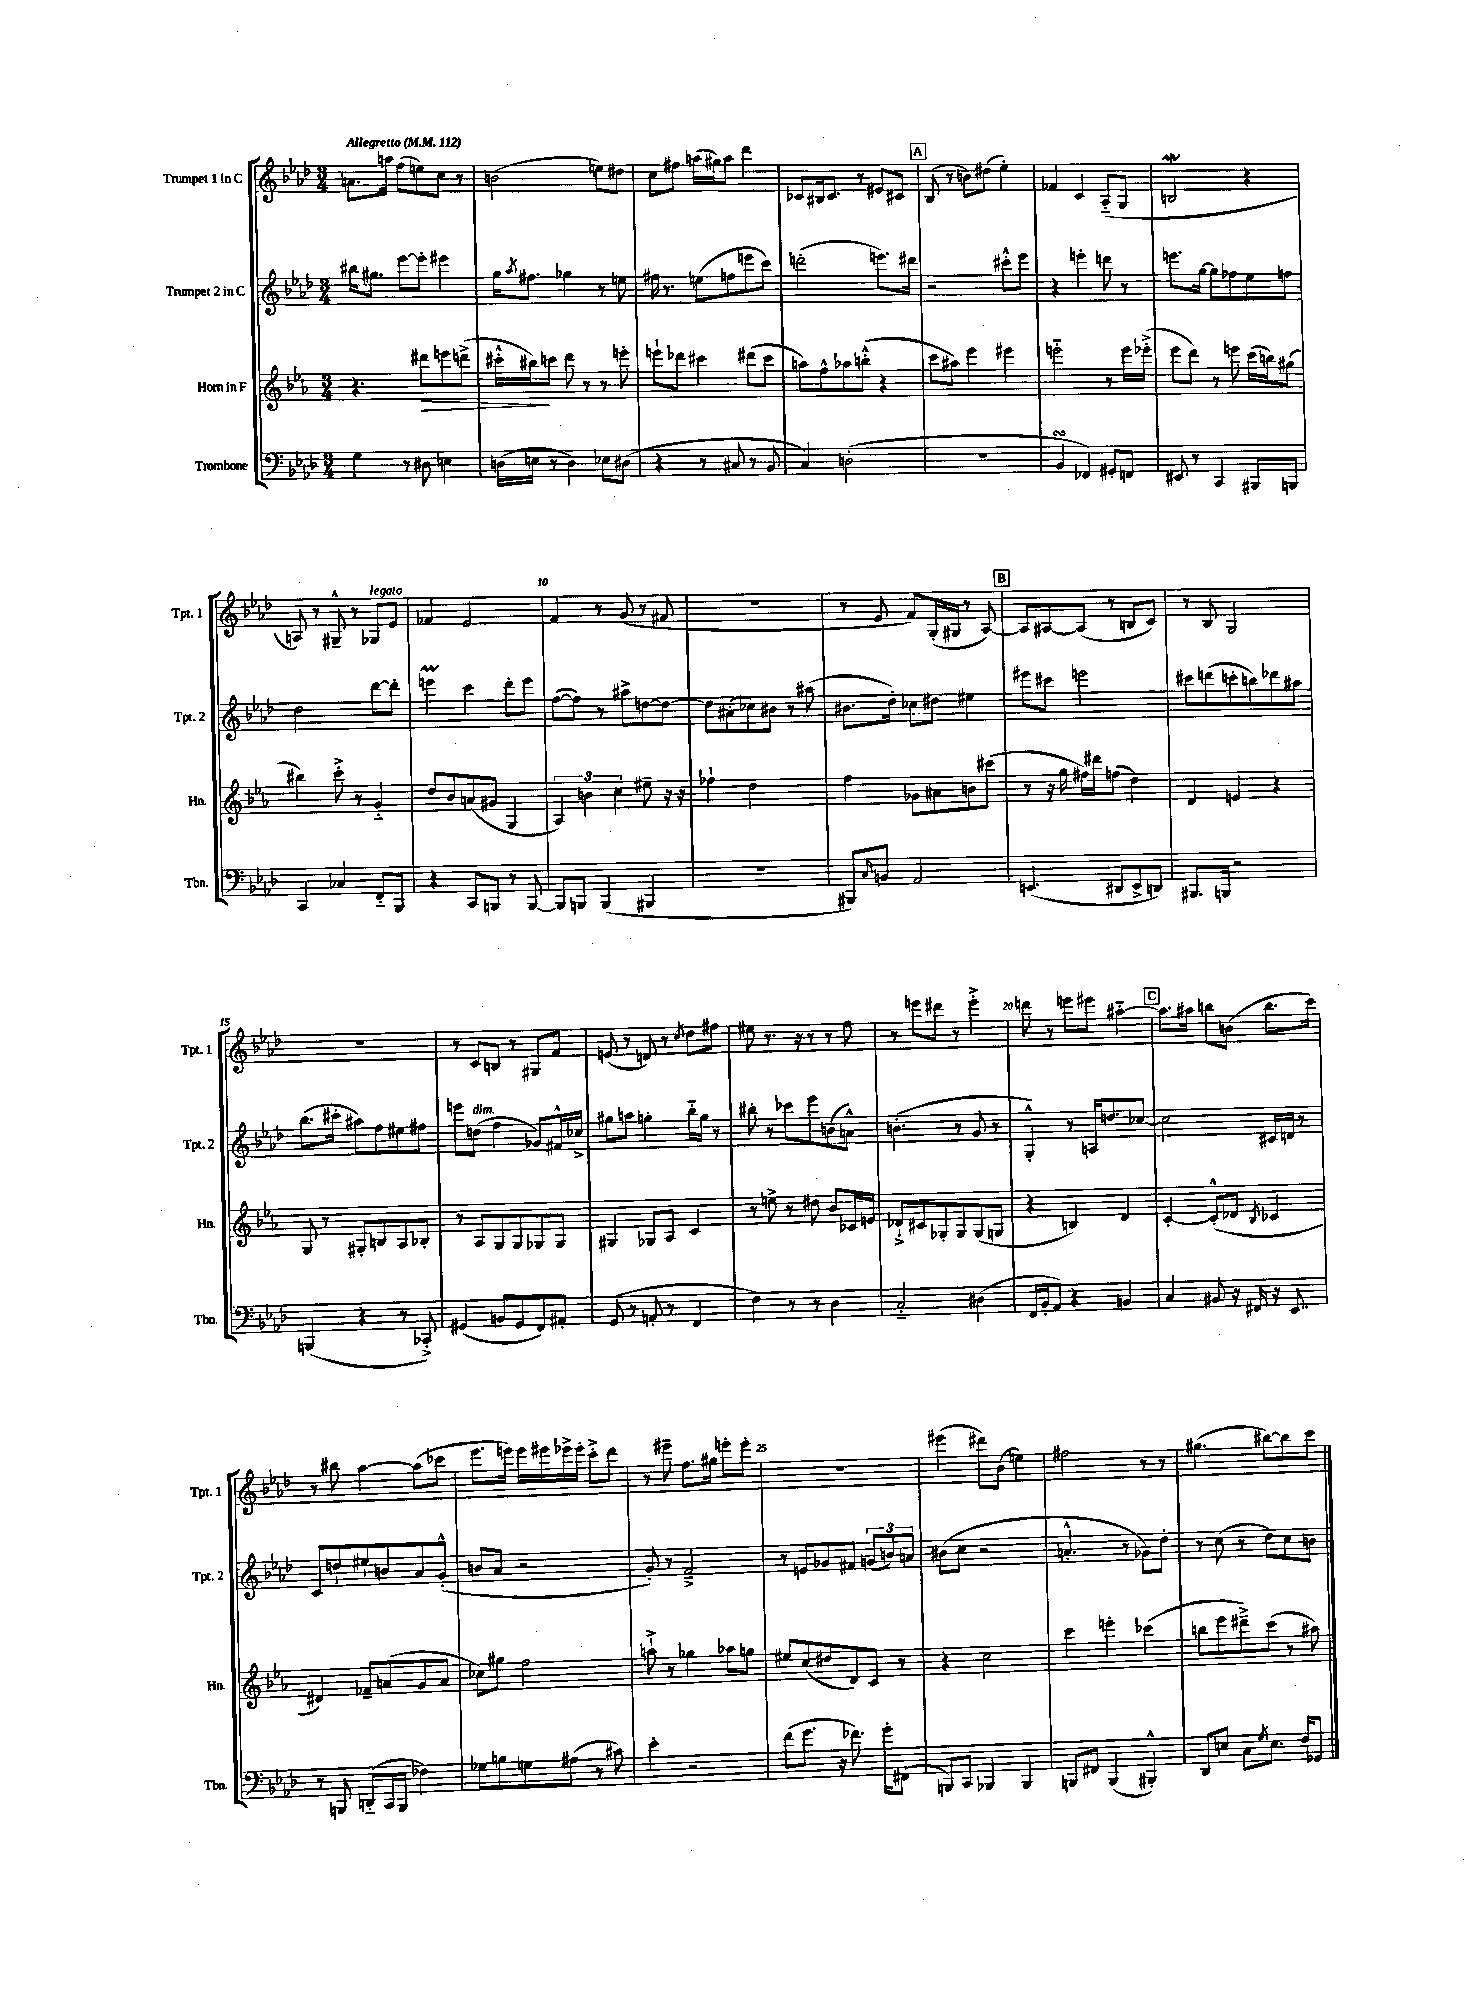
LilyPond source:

<<
\new StaffGroup <<
\new Staff = "s0" \with { instrumentName = "Trumpet 1 in C" shortInstrumentName = "Tpt. 1" } {
    \clef treble \key aes \major \numericTimeSignature \time 3/4 \tempo "Allegretto" 4 = 112
    a'8. a''16 f''8( e''8) c''8 r8 |
    b'2( e''8) dis''8 |
    c''8 fis''8 a''16( gis''16) a''8 des'''4 |
    ces'8 bis16 ces'8. r8 eis'8 cis'8 |
    \mark \markup { \box "A" } bes8( r8 b'8) dis''8( ees''4-.) |
    fes'4 c'4 aes8-_( g8 |
    b2\mordent r4 |
    a8) r8 gis8---^ r8 ges8^\markup { \italic "legato" } ees'8 |
    fes'4 ees'2 |
    f'4 r8 g'8( r8 fis'8 |
    R2. |
    r8 ees'8 f'8) g16-.( gis16 r8 aes8~) |
    \mark \markup { \box "B" } aes8 ais8~ ais8( r8 b8 c'8) |
    r8 bes8 g2 |
    R2. |
    r8 c'8 b8 r8 gis8 f'8 |
    e'8( r8 d'8) r8 \acciaccatura { c''8 } des''8 fis''8 |
    eis''8 r8. r16 r8 r8 f''8 |
    r8 e'''8 dis'''8 r8 e'''4-.-> |
    d'''8 r8 e'''8 eis'''8 ais''4~-_ |
    \mark \markup { \box "C" } ais''8. ais''16 b''8 b'8( b''8. c'''16) |
    r8 bis''8 aes''4~ aes''8( ces'''8 |
    ees'''8. e'''16) e'''16 eis'''16 ees'''16-> ees'''16-. c'''8-.-> des'''8 |
    r8 eis'''8-- f''8. gis''16 e'''8-. e'''8-. |
    R2. |
    eis'''4( dis'''8) bes'8( e''4) |
    fis''2 r8 r8 |
    gis''4.( bis''8~) bis''8 c'''8 \bar "|." |
}
\new Staff = "s1" \with { instrumentName = "Trumpet 2 in C" shortInstrumentName = "Tpt. 2" } {
    \clef treble \key aes \major \numericTimeSignature \time 3/4
    bis''16 gis''8. ees'''8~ ees'''8-. eis'''4 |
    g''16 \acciaccatura { aes''8 } fis''8. ges''4 r8 e''8 |
    fis''16 r8. e''8( f''8 e'''8 c'''8) |
    d'''2-.( e'''8.) dis'''16 |
    \mark \markup { \box "A" } r2 cis'''8-.-^ ees'''8 |
    r4 e'''4-. d'''8 r8 |
    e'''8. g''16~ g''8 fes''8 ees''8 f''8 |
    des''2 des'''8~ des'''8-. |
    e'''4\prall c'''4 des'''8-. e'''8 |
    f''8~( f''8) r8 ais''8-> d''8~ d''8~ |
    d''8 ais'8-.( ces''8) bis'8 r8 ais''8( |
    bis'8. des''16-.) ces''8 dis''8 eis''4 |
    \mark \markup { \box "B" } eis'''8 cis'''8 e'''2 |
    cis'''8 d'''8( c'''8-. b''8) des'''8 ais''8 |
    bes''8.( cis'''16-. ais''8) f''8 eis''8 fis''8 |
    e'''8 d''8^\markup { \italic "dim." }( f''4 ges'8) fis'16-^ ces''16-> |
    gis''8 a''8 g''4-. bes''16-_ g''16 r8 |
    bis''8-. r8 ces'''8 ees'''8 b'8( a'8-^) |
    b'4.-.( r8 g'8 r8 |
    g4-.-^) r8 a16 d''8. ces''8~ |
    \mark \markup { \box "C" } ces''2 cis'16 d'16 r8 |
    c'8 d''8-! eis''8-! b'8 aes'8 g'8-.-^( |
    b'8 aes'8 r2 |
    g'8-.) r8 f'2---> |
    r8 e'8 ges'8 fis'8 \tuplet 3/2 { g'8( b'8) a'8 } |
    bis'8( c''8 r2 |
    a'4.-.-^ r8 ges'8) des''8-. |
    r8 c''8( r8 des''8) c''8 b'8 \bar "|." |
}
\new Staff = "s2" \with { instrumentName = "Horn in F" shortInstrumentName = "Hn." } {
    \clef treble \key ees \major \numericTimeSignature \time 3/4
    r4. dis'''8\> e'''8 d'''8->( |
    cis'''16-.-^ bis''16\!) c'''8 d'''8 r8 r8 e'''8-. |
    e'''8-! des'''8 cis'''4 dis'''8( cis'''8 |
    a''8) f''8-^ aes''8 b''8-.-^( r4 |
    \mark \markup { \box "A" } c'''8 ais''8) ees'''4 eis'''4 |
    e'''2-_ r8 e'''16 ees'''16-.->( |
    ees'''8 d'''8) r8 e'''8 c'''16( b''16) gis''8( |
    bis''4) c'''8-.-> r8 g'4-_ |
    d''8 bes'8 a'8( gis'8 g4 |
    \tuplet 3/2 { aes4) b'4 c''4 } eis''8-- r16 r16 |
    fes''4-! d''2 |
    f''4 ges'8 ais'8 b'8 cis'''8( |
    \mark \markup { \box "B" } r8 r16 g''16 fis''16) dis'''16 f''8( d''4) |
    d'4 e'4 r4 |
    g8 r8 gis8-. b8 aes8 bes8-. |
    r8 aes8 g8 g8 ges8 ges8 |
    gis4 ges8 aes8 c'4 |
    r8 e''8-> r8 dis''8 bes'8 ces'16 e'16 |
    des'8-!-> cis'8 ges8-. ges8 ges8( g8 |
    r4 b4) d'4 |
    \mark \markup { \box "C" } c'4~-. c'8-.-^( des'8 \acciaccatura { bes8 } ces'4 |
    dis'4) fes'8-- a'8( g'8 a'8 |
    ces''8) gis''8 f''2 |
    a''8-!-> r8 ges''4 aes''8 g''8 |
    eis''8 c''8( dis''8 d'8) c'8 r8 |
    r4 c''2 |
    c'''4 e'''4-. ces'''4( |
    b''8 ees'''8 dis'''8--->) c'''8( r8 ais''8) \bar "|." |
}
\new Staff = "s3" \with { instrumentName = "Trombone" shortInstrumentName = "Tbn." } {
    \clef bass \key aes \major \numericTimeSignature \time 3/4
    g4 r8 dis8 e4 |
    d16( e16 r8 d4) ees8 dis8( |
    r4 r8 cis8 r8 bes,8 |
    c4) d2-.( |
    \mark \markup { \box "A" } R2. |
    bes,4\turn fes,4) gis,8-. f,8 |
    eis,8 r8 c,4 bis,,8 b,,8 |
    c,4 ces4 f,8-_ bes,,8 |
    r4 c,8 b,,8 r8 b,,8~ |
    b,,8 b,,8 b,,4( bis,,4 |
    R2. |
    bis,,8) \grace { c16 } b,8 aes,2 |
    \mark \markup { \box "B" } e,4.( dis,8 e,8-> d,8) |
    bis,,8. b,,16 r2 |
    b,,4( r4 r8 ces,8-.->) |
    gis,4( b,8 gis,8 f,8) ais,8-. |
    g,8( r8 a,8-. r8 f,4 |
    f4) r8 r8 des4 |
    c2-_ dis4( |
    f,16 bes,16-. aes,8) r4 b,4 |
    \mark \markup { \box "C" } c4 bis,8 r16 fis,16 r16 ees,8. |
    r8 b,,8 d,8-_( c,16 b,,16 fes4) |
    ges8 b8 g8 ais8( r8 cis'8) |
    ees'4-. r2 |
    f'8( g'8. r16 fes'8.) g'16-. fis,8( |
    b,,8) c,8 bes,,4 bes,,4 |
    b,,8 fis,8 b,,4( bis,,4-.-^) |
    des,8 e8 c8 \acciaccatura { g8 } e8. f16 ges,8 \bar "|." |
}
>>
>>
\layout { \context { \Score \override BarNumber.break-visibility = ##(#f #t #t) barNumberVisibility = #(every-nth-bar-number-visible 5) } }
